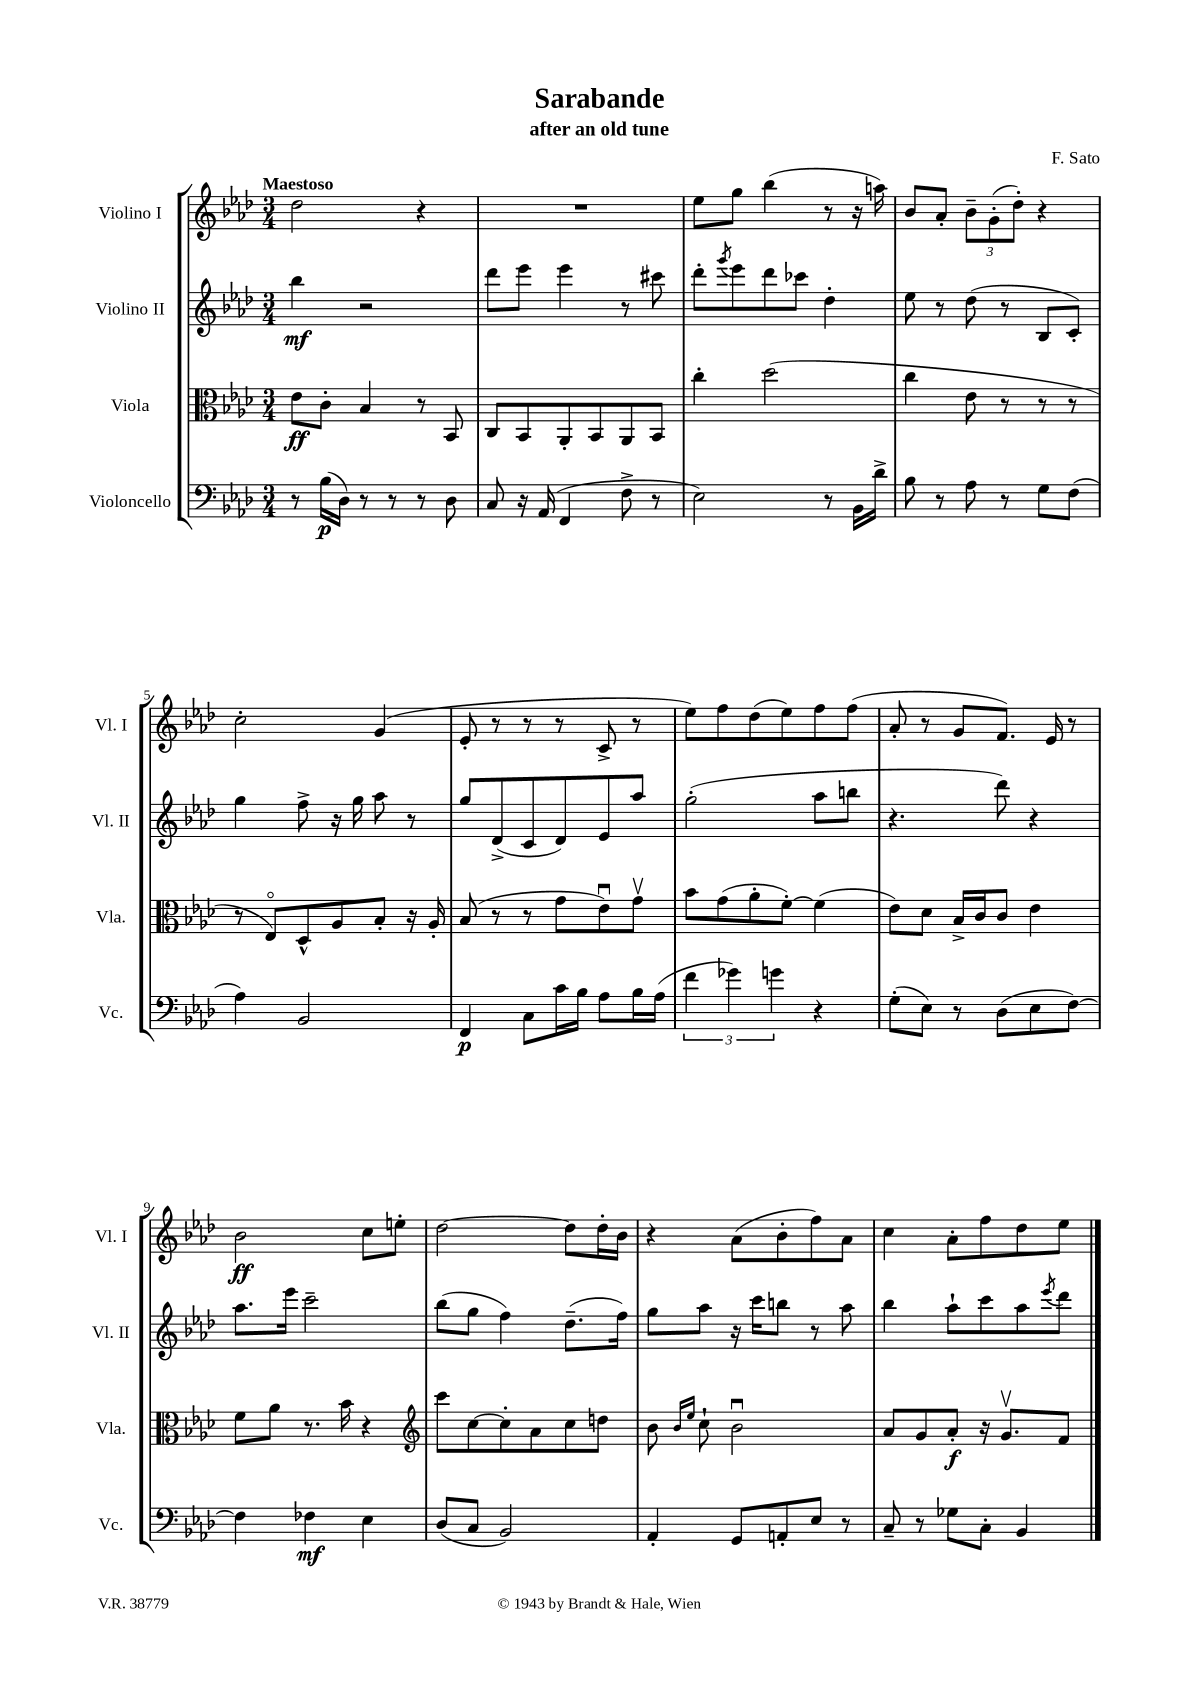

**kern	**kern	**kern	**kern
*staff4	*staff3	*staff2	*staff1
*clefF4	*clefC3	*clefG2	*clefG2
*k[b-e-a-d-]	*k[b-e-a-d-]	*k[b-e-a-d-]	*k[b-e-a-d-]
*M3/4	*M3/4	*M3/4	*M3/4
8r	8e-	4bb-	2dd-
(16B-	8c'	.	.
16D-)	.	.	.
8r	4B-	2r	.
8r	.	.	.
8r	8r	.	4r
8D-	8BB-	.	.
=	=	=	=
8C	8C	8ddd-	2.r
16r	8BB-	8eee-	.
(16AA-	.	.	.
4FF	8AA-'	4eee-	.
.	8BB-	.	.
8F^	8AA-	8r	.
8r	8BB-	8ccc#	.
=	=	=	=
2E-)	4cc'	8ddd-'	8ee-
.	.	8qggg	.
.	.	8eee-	8gg
.	(2dd-	8ddd-	(4bb-
.	.	8ccc-	.
8r	.	4dd-'	8r
16BB-	.	.	16r
16d-^	.	.	16aa)
=	=	=	=
8B-	4cc	8ee-	8b-
8r	.	8r	8a-'
8A-	8e-	(8dd-	12b-~
.	.	.	(12g'
8r	8r	8r	.
.	.	.	12dd-')
8G	8r	8B-	4r
(8F	8r	8c')	.
=	=	=	=
4A-)	8r	4gg	2cc'
.	8E-o)	.	.
2BB-	8D-^^	8ff^	.
.	8A-	16r	.
.	.	16gg	.
.	8B-'	8aa-	(4g
.	16r	8r	.
.	16A-'	.	.
=	=	=	=
4FF	(8B-	8gg	8e-'
.	8r	(8d-^	8r
8C	8r	8c	8r
16c	8g	8d-)	8r
16B-	.	.	.
8A-	8e-u)	8e-	8c^
16B-	8gv	8aa-	8r
(16A-	.	.	.
=	=	=	=
6f	8b-	(2gg'	8ee-)
.	(8g	.	8ff
6g-)	.	.	.
.	8a-'	.	(8dd-
6g	.	.	.
.	[8f')	.	8ee-)
4r	(4f]	8aa-	8ff
.	.	8bb	(8ff
=	=	=	=
(8G'	8e-)	4.r	8a-'
8E-)	8d-	.	8r
8r	16B-^	.	8g
.	16c	.	.
(8D-	8c	8ddd-)	8.f)
8E-	4e-	4r	.
.	.	.	16e-
[8F)	.	.	8r
=	=	=	=
4F]	8f	8.aa-	2b-
.	8a-	.	.
.	.	16eee-	.
4F-	8.r	2ccc~	.
.	16b-	.	.
4E-	4r	.	8cc
.	.	.	8ee'
=	=	=	=
*	*clefG2	*	*
(8D-	8ccc	(8bb-	[2dd-
8C	[8cc	8gg	.
2BB-)	8cc']	4ff)	.
.	8a-	.	.
.	8cc	(8.dd-~	8dd-]
.	8dd	.	16dd-'
.	.	16ff)	16b-
=	=	=	=
4AA-'	8b-	8gg	4r
.	16qqb-	.	.
.	16qqee-	.	.
.	8cc`	8aa-	.
8GG	2b-u	16r	(8a-
.	.	16ccc	.
8AA'	.	8bb	8b-'
8E-	.	8r	8ff)
8r	.	8aa-	8a-
=	=	=	=
8C~	8a-	4bb-	4cc
8r	8g	.	.
8G-	8a-'	8aa-`	8a-'
8C'	16r	8ccc	8ff
.	8.gv	.	.
4BB-	.	8aa-	8dd-
.	.	8qeee-	.
.	8f	8ddd-	8ee-
==	==	==	==
*-	*-	*-	*-
